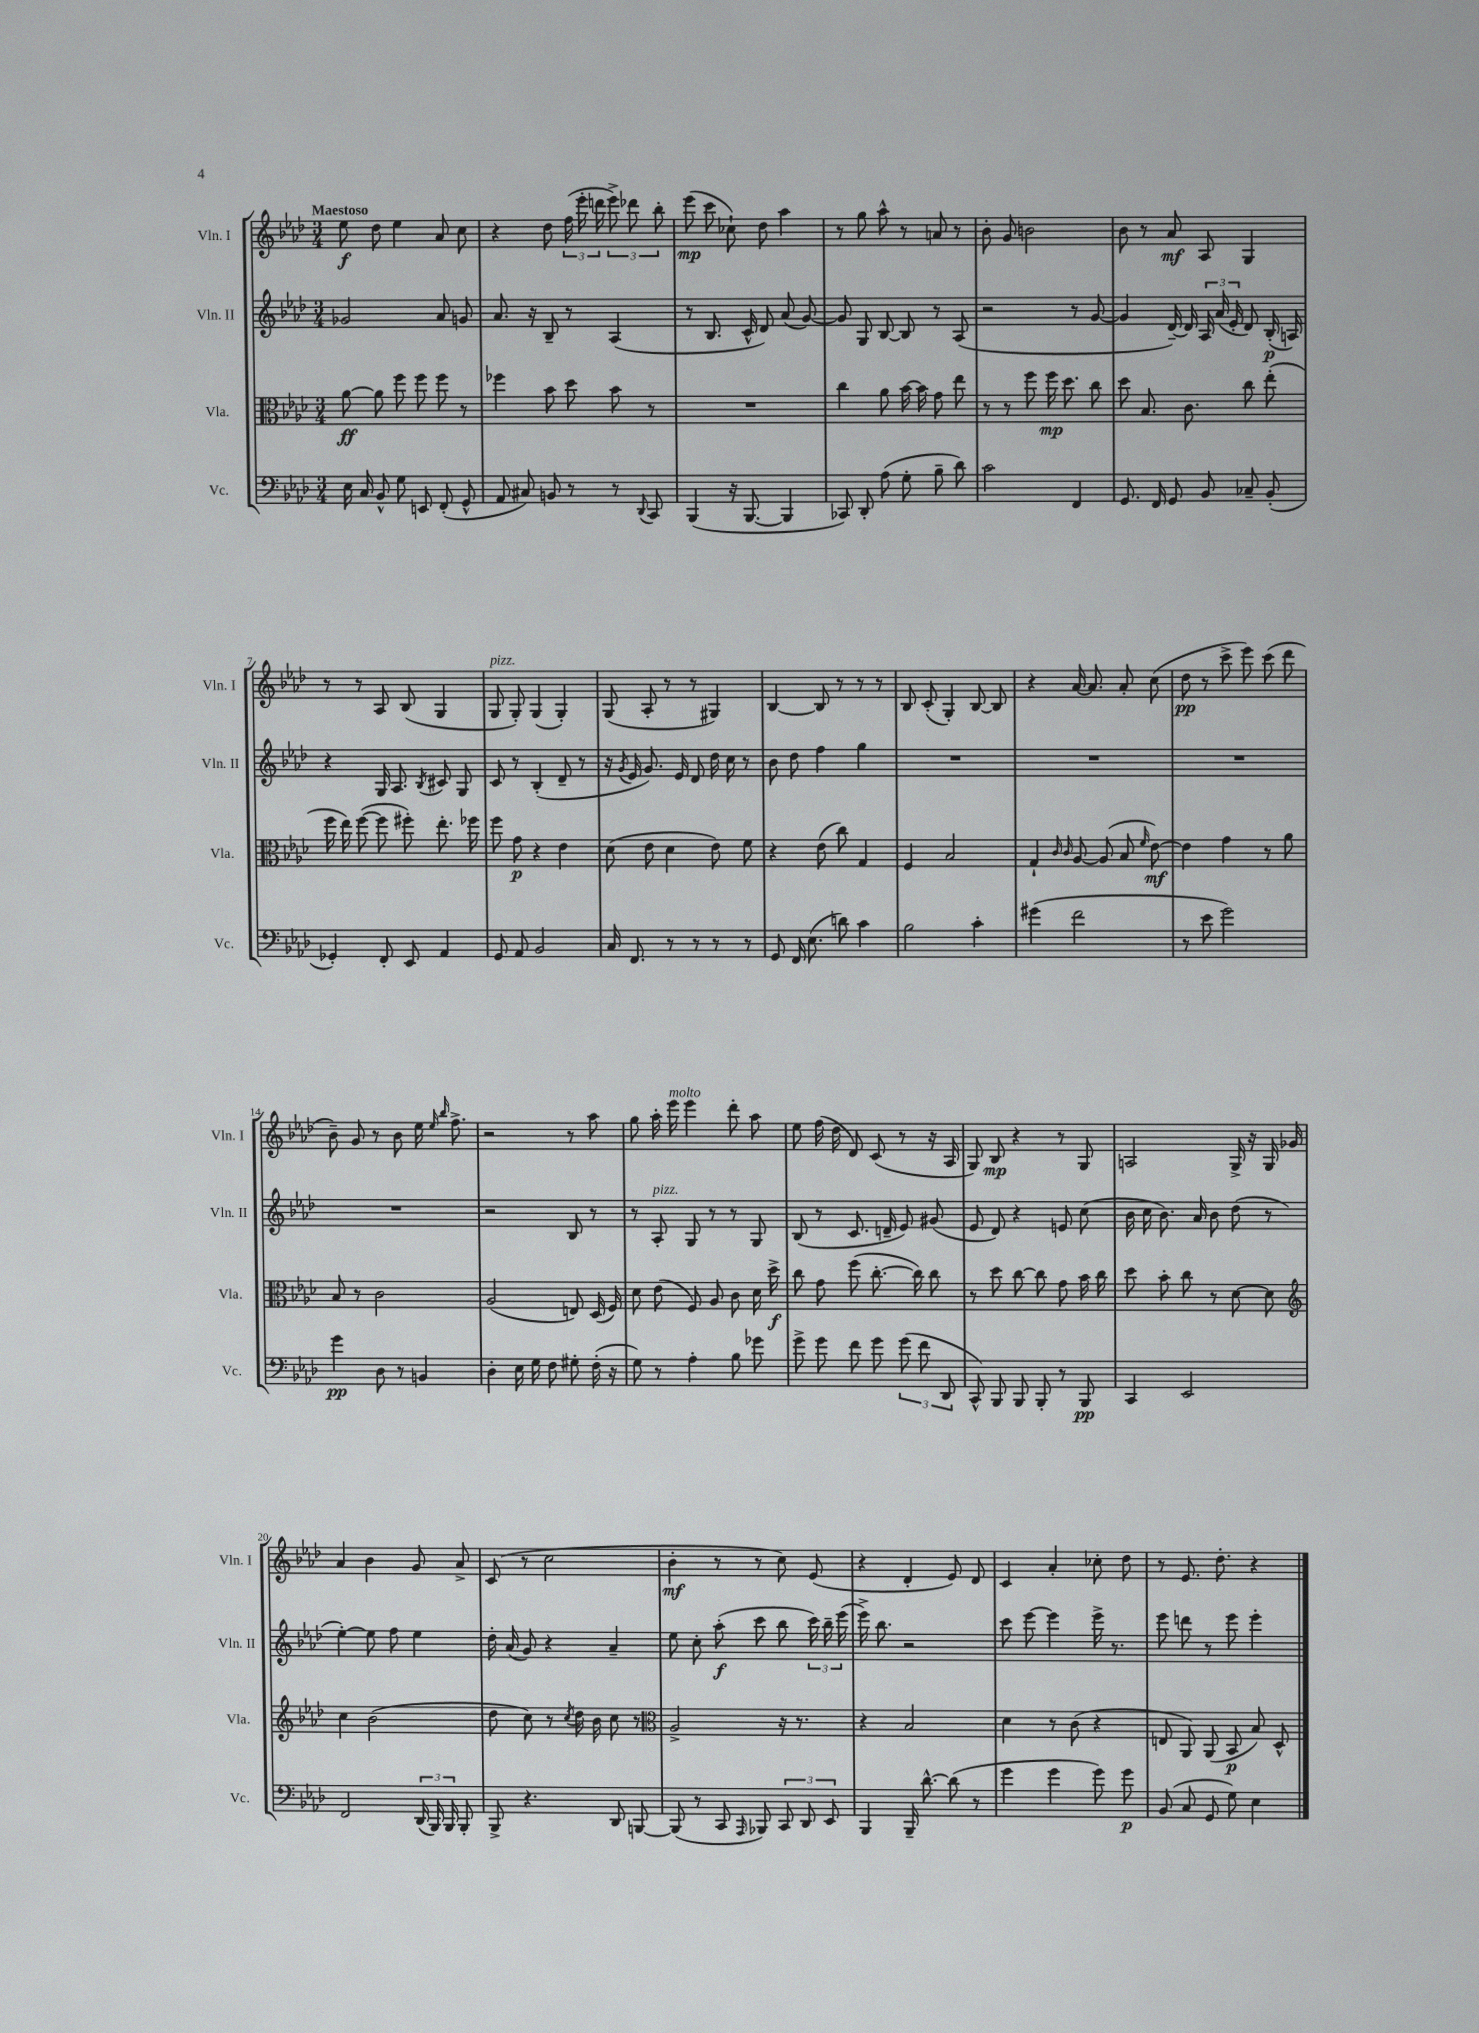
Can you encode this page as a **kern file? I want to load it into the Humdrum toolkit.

**kern	**kern	**kern	**kern
*staff4	*staff3	*staff2	*staff1
*clefF4	*clefC3	*clefG2	*clefG2
*k[b-e-a-d-]	*k[b-e-a-d-]	*k[b-e-a-d-]	*k[b-e-a-d-]
*M3/4	*M3/4	*M3/4	*M3/4
16E-	[8a-	2g-	8ee-
16C	.	.	.
8BB-^^	8a-]	.	8dd-
8G	8ff	.	4ee-
8EE	8ff	.	.
(8FF'	8ff	8a-	8a-
8GG^^	8r	8g	8cc
=	=	=	=
8AA-	4ff-	8.a-	4r
8C#)	.	.	.
.	.	16r	.
8BB	8b-	8B-~	8dd-
8r	8dd-	8r	(24ff
.	.	.	24eee-'
.	.	.	24ddd
8r	8b-	(4A-	12eee-^)
.	.	.	12ddd-
8qqDD-	.	.	.
8CC	8r	.	.
.	.	.	12bb-'
=	=	=	=
(4BBB-	2.r	8r	(8eee-
.	.	8.B-	8ccc
16r	.	.	8cc-`)
[8.BBB-	.	16c^^	.
.	.	8d-)	8dd-
4BBB-]	.	(8a-	4aa-
.	.	[8g)	.
=	=	=	=
8CC-)	4cc	8g]	8r
8DD-'	.	8G	8gg
(8A-	8a-	[8B-	8aa-^^
8G'	[16b-	8B-]	8r
.	16b-]	.	.
8B-~	8g	8r	8a
8d-)	8ee-	(8A-	8r
=	=	=	=
2c	8r	2r	8b-'
.	8r	.	8g
.	8ff	.	2b
.	16ff	.	.
.	8.dd-	.	.
4FF	.	8r	.
.	8cc	[8g	.
=	=	=	=
8.GG	8dd-	4g]	8b-
.	8.B-	.	8r
16FF	.	.	.
8GG	.	[16d-~)	8a-
.	8.c	16d-]	.
8BB-	.	24A-	8A-
.	.	(24a-	.
.	.	24e-'	.
8C-~	8cc	8d-)	4G
(8BB-'	(8ee-'	(16B-'	.
.	.	16A)	.
=	=	=	=
4GG-')	16ff	4r	8r
.	16ee-)	.	.
.	([8ff	.	8r
8FF'	8ff]	16G	8A-
.	.	8.A-	.
8EE-	8ff#')	.	(8B-
.	.	8qB-	.
4AA-	8.ee-'	8c#	4G
.	.	8G	.
.	16ff-	.	.
=	=	=	=
8GG	8ff	8c	8G
8AA-	8g	8r	8G')
2BB-	4r	(4B-'	(4G
.	4e-	8d-~	4G')
.	.	8r	.
=	=	=	=
16C	(8d-	16r	(8G
.	.	8qg	.
8.FF	.	16e-	.
.	8e-	8.g)	8A-'
8r	4d-	.	8r
.	.	16e-	.
8r	.	8d-	8r
8r	8e-)	16dd-	4G#)
.	.	16cc	.
8r	8f	8r	.
=	=	=	=
8GG	4r	8b-	[4B-
16FF	.	8dd-	.
(8.E-	.	.	.
.	(8e-	4ff	8B-]
8d)	8cc)	.	8r
4c	4G	4gg	8r
.	.	.	8r
=	=	=	=
2B-	4F	2.r	8B-
.	.	.	(8c'
.	2B-	.	4G')
4c'	.	.	[8B-
.	.	.	8B-]
=	=	=	=
(4g#	4G`	2.r	4r
.	16qqc	.	.
.	16qqc	.	.
2f	[8A-	.	[16a-
.	.	.	8.a-]
.	(8A-]	.	.
.	8B-	.	8a-'
.	16qqf	.	.
.	[8e-)	.	(8cc
=	=	=	=
8r	4e-]	2.r	8dd-
8e-	.	.	8r
2g)	4g	.	8ccc^
.	.	.	8eee-)
.	8r	.	(8ccc
.	8a-	.	8ddd-
=	=	=	=
4g	8B-	2.r	8b-~)
.	8r	.	8g
8D-	2c	.	8r
8r	.	.	8b-
4BB	.	.	16ee-
.	.	.	16qqee-
.	.	.	16qqbb-
.	.	.	8.ff^
=	=	=	=
4D-'	(2A-	2r	2r
16E-	.	.	.
16G	.	.	.
8F	.	.	.
8G#'	8E)	8B-	8r
(16F'	(16D-	8r	8aa-
16r	16F)	.	.
=	=	=	=
8G)	8d-	8r	8gg
8r	(8e-	8A-'	16aa-'
.	.	.	16eee-
4A-'	8F)	8G	4eee-
.	8A-	8r	.
8B-	8c	8r	8ddd-'
8g-	16d-	8G	8aa-
.	16dd-^	.	.
=	=	=	=
8g^	8cc	(8B-	8ee-
8g	8g	8r	(16ff
.	.	.	16dd-
8f	(8ff	8.c	8d-)
8g	[8.cc'	.	(8c
.	.	16d~	.
(12g	.	8e-)	8r
.	16cc])	.	.
12f	.	.	.
.	8cc	(8g#	16r
12DD-	.	.	.
.	.	.	16A-
=	=	=	=
8CC^^)	8r	8e-	8G)
8BBB-	8dd-	8d-)	8B-
8BBB-	[8cc	4r	4r
8BBB-'	8cc]	.	.
8r	8g	8e	8r
8BBB-	16b-	(8cc	8G
.	16cc	.	.
=	=	=	=
4CC	8dd-	16b-	2A
.	.	16cc	.
.	8b-'	8.b-)	.
2EE-	8cc	.	.
.	.	16a-	.
.	8r	8b-	.
.	[8d-	(8dd-	16G^
.	.	.	16r
.	8d-]	8r	16G
.	.	.	16g-
=	=	=	=
*	*clefG2	*	*
2FF	4cc	[4ee-')	4a-
.	(2b-	8ee-]	4b-
.	.	8ff	.
(24DD-	.	4ee-	8g
24BBB-)	.	.	.
24BBB-	.	.	.
8BBB-'	.	.	8a-^
=	=	=	=
8BBB-^	8dd-	16dd-'	(8c
.	.	(16a-	.
4.r	8cc)	8g)	8r
.	8r	4r	2cc
.	8qcc	.	.
.	16dd-	.	.
.	16b-	.	.
8DD-	8cc	4a-~	.
[8BBB	8r	.	.
=	=	=	=
*	*clefC3	*	*
(8BBB]	2A-^	8ee-	4b-'
8r	.	8cc'	.
8CC	.	(8aa-'	8r
16qqAAA-	.	.	.
8BBB-)	.	8ccc	8r
12CC	16r	8bb-	8cc)
.	8.r	.	.
12DD-	.	.	.
.	.	24ccc)	(8e-
12EE-	.	24bb-~	.
.	.	(24eee-	.
=	=	=	=
4BBB-	4r	16eee-^)	4r
.	.	8.bb-	.
16BBB-~	2B-	2r	4d-'
[8.d-^^	.	.	.
(8d-]	.	.	8e-)
8r	.	.	8d-
=	=	=	=
4g	4d-	8ccc	4c
.	.	[8eee-	.
4g	8r	4eee-]	4a-'
.	(8c	.	.
8g)	4r	16eee-^	8cc-'
.	.	8.r	.
8g	.	.	8dd-
=	=	=	=
(8BB-	8E	8eee-	8r
8C	8AA-)	8ddd	8.e-
8GG	(8AA-	8r	.
.	.	.	8.dd-'
8G)	8BB-	8eee-	.
4E-	8B-)	4eee-'	4r
.	8D-^^	.	.
==	==	==	==
*-	*-	*-	*-
